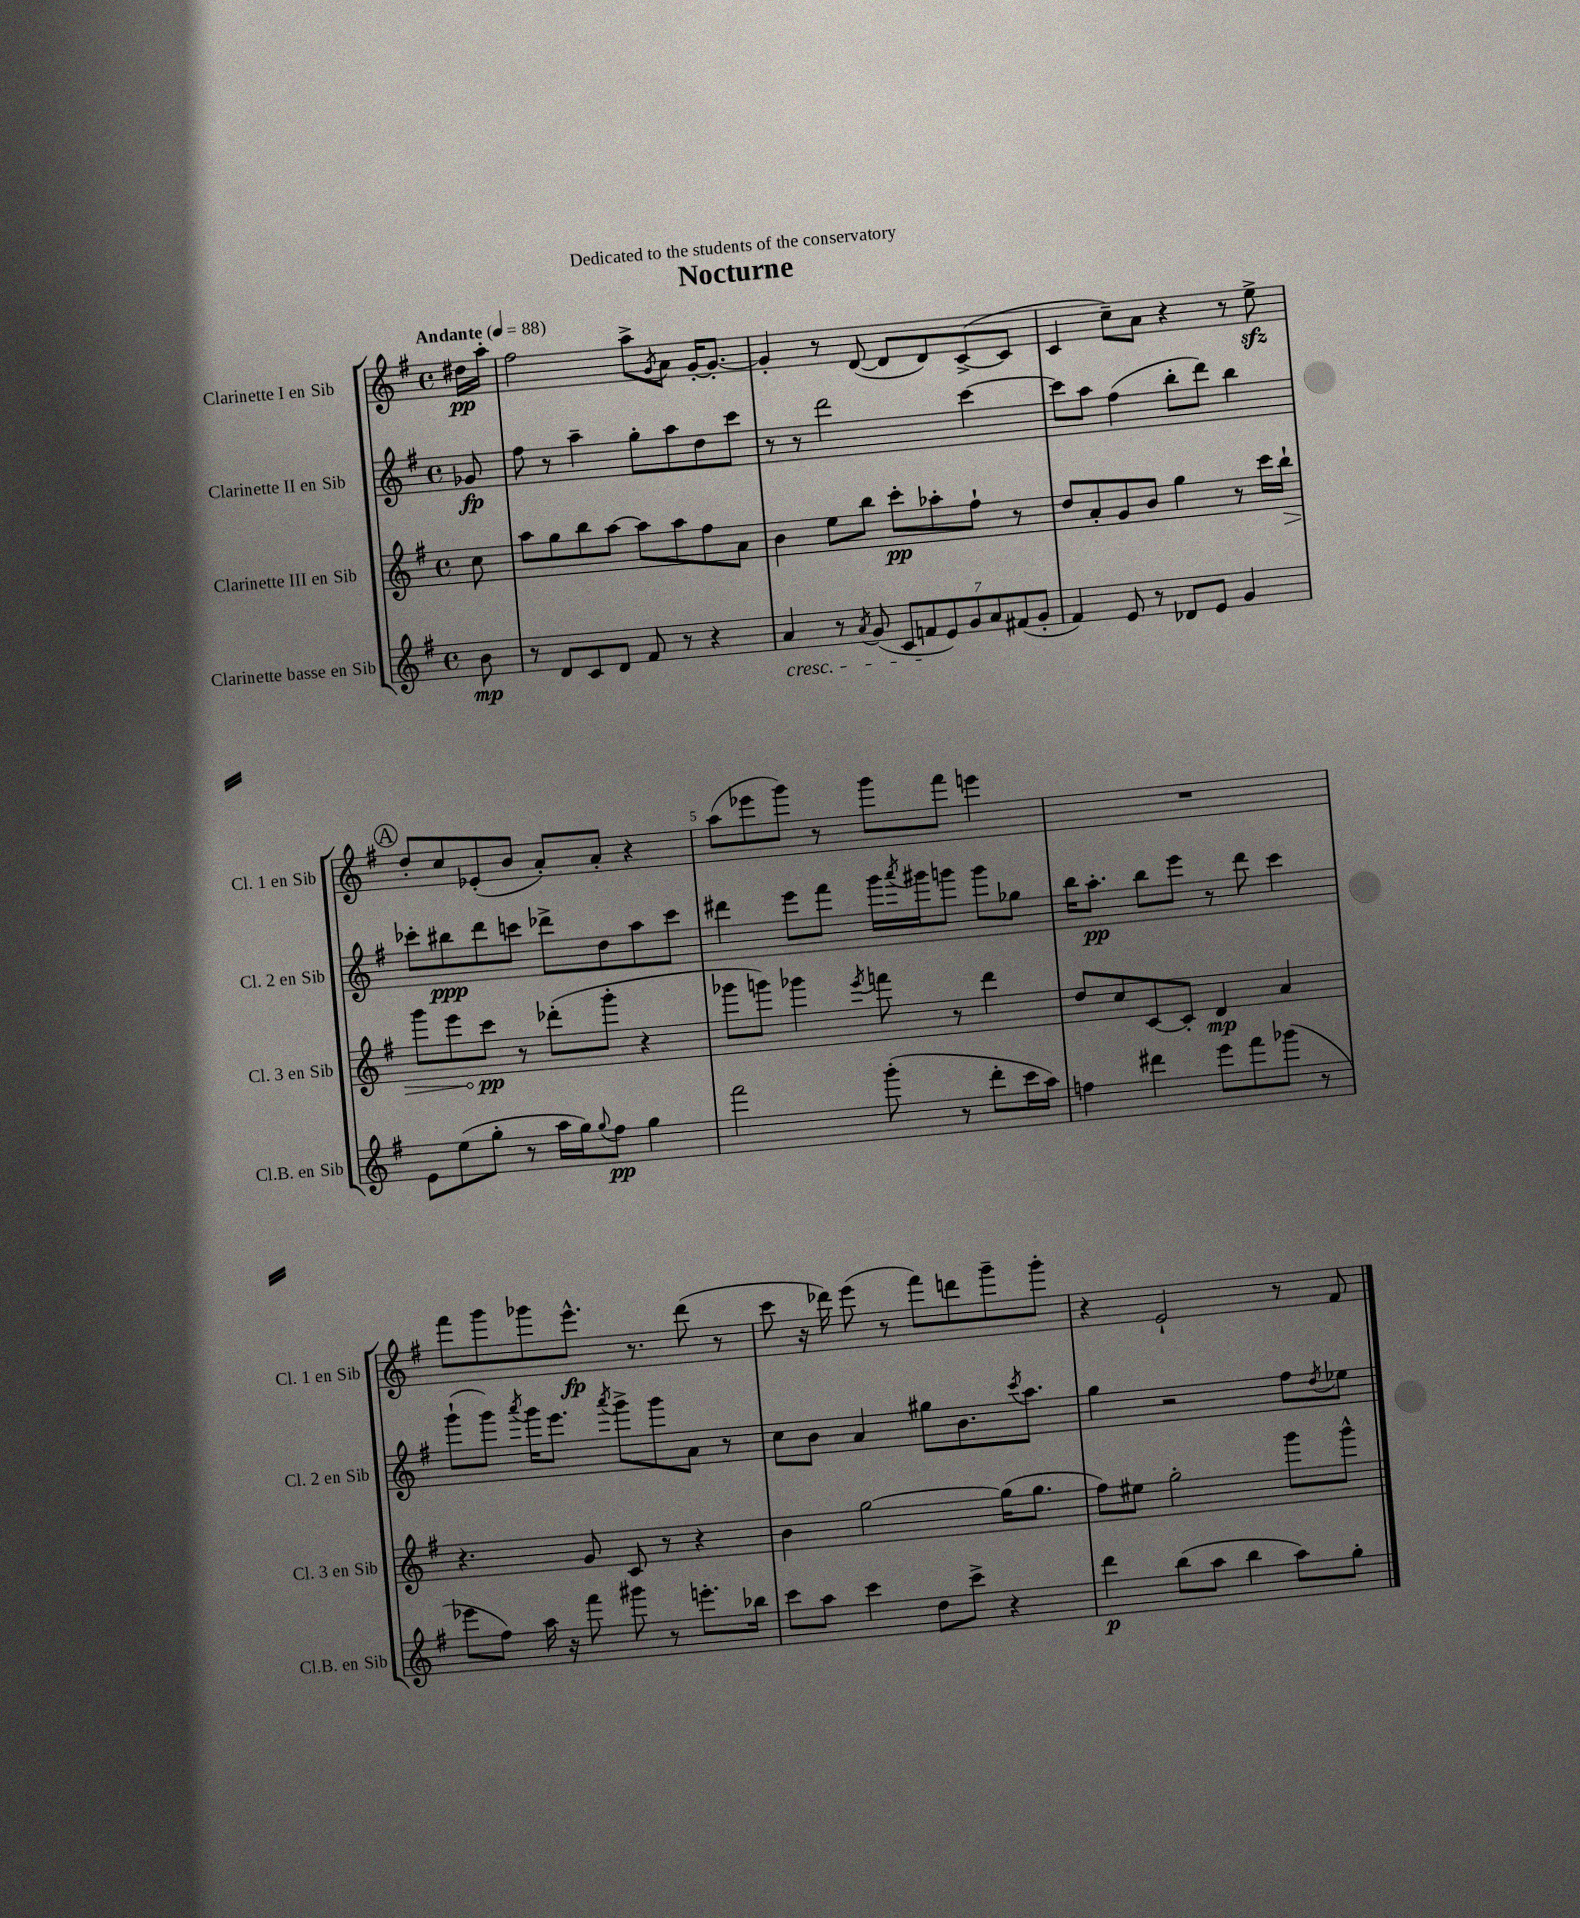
\header { title = "Nocturne" dedication = "Dedicated to the students of the conservatory" }
<<
\new StaffGroup <<
\new Staff = "s0" \with { instrumentName = "Clarinette I en Sib" shortInstrumentName = "Cl. 1 en Sib" } {
    \clef treble \key g \major \defaultTimeSignature \time 4/4 \partial 8 \tempo "Andante" 4 = 88
    dis''16\pp a''16-. |
    fis''2 a''8-> \acciaccatura { g'8 } a'8 g'16~-. g'8.~-. |
    g'4-. r8 d'8~( d'8 d'8) c'8~->( c'8 |
    c'4 c''8--) a'8 r4 r8 e''8->\sfz |
    \mark \markup { \circle "A" } d''8-. c''8 ees'8-.( b'8 a'8-.) a'8-. r4 |
    a''8( ees'''8 g'''8) r8 g'''8 fis'''8 e'''4 |
    R1 |
    fis'''8 g'''8 ges'''8 e'''8.-^\fp r8. d'''8( r8 |
    c'''8 r16 des'''16) e'''8( r8 fis'''8) d'''8 g'''8-- g'''8-. |
    r4 e'2-! r8 fis'8 \bar "|." |
}
\new Staff = "s1" \with { instrumentName = "Clarinette II en Sib" shortInstrumentName = "Cl. 2 en Sib" } {
    \clef treble \key g \major \defaultTimeSignature \time 4/4 \partial 8
    ges'8\fp |
    fis''8 r8 a''4-- g''8-. a''8 d''8 c'''8 |
    r8 r8 d'''2 c'''4~ |
    c'''8 a''8 fis''4( b''8-. d'''8) b''4 |
    \mark \markup { \circle "A" } ces'''8-. bis''8\ppp d'''8 c'''8 des'''8-> d''8 a''8 c'''8 |
    dis'''4 e'''8 fis'''8 g'''16 \acciaccatura { a'''8 } gis'''16 g'''8 g'''8 ges''8 |
    b''16 a''8.-.\pp b''8 e'''8 r8 d'''8 c'''4 |
    g'''8-!( g'''8) \acciaccatura { a'''8 } g'''16 e'''8. \acciaccatura { a'''8 } g'''8-> g'''8 a'8 r8 |
    c''8 b'8 a'4 gis''8 b'8. \acciaccatura { c'''8 } a''8. |
    g''4 r2 fis''8 \acciaccatura { d''8 } ees''8 \bar "|." |
}
\new Staff = "s2" \with { instrumentName = "Clarinette III en Sib" shortInstrumentName = "Cl. 3 en Sib" } {
    \clef treble \key g \major \defaultTimeSignature \time 4/4 \partial 8
    c''8 |
    a''8 g''8 b''8 a''8~ a''8 a''8 fis''8 a'8 |
    b'4 e''8 b''8 c'''8-.\pp aes''8-. fis''8-! r8 |
    d''8 a'8-. g'8 b'8 g''4 r8 c'''16 \once \override Hairpin.circled-tip = ##t b''16-!\> |
    \mark \markup { \circle "A" } g'''8 e'''8 c'''8\pp\! r8 des'''8-.( g'''8-. r4 |
    ges'''8 g'''8) ges'''4 \acciaccatura { e'''8 } f'''8 r8 d'''4 |
    d''8 c''8 c'8~ c'8-. d'4\mp a'4 |
    r4. g'8 c'8 r8 r4 |
    b'4 g''2~ g''16( g''8. |
    fis''8) eis''8 g''2-. g'''8 g'''8-^ \bar "|." |
}
\new Staff = "s3" \with { instrumentName = "Clarinette basse en Sib" shortInstrumentName = "Cl.B. en Sib" } {
    \clef treble \key g \major \defaultTimeSignature \time 4/4 \partial 8
    b'8\mp |
    r8 d'8 c'8 d'8 fis'8 r8 r4 |
    a'4\cresc r8 \acciaccatura { a'8 } g'8( \tuplet 7/4 { c'8 f'8\! e'8) g'8 a'8 fis'8( g'8-. } |
    fis'4) e'8 r8 des'8 e'8 g'4 |
    \mark \markup { \circle "A" } e'8 e''8( g''8-. r8 a''16 g''16) \appoggiatura { g''8 } fis''8\pp g''4 |
    fis'''2 g'''8-.( r8 d'''8-. c'''16 a''16) |
    f''4 dis'''4 e'''8 fis'''8 ges'''8( r8 |
    ees'''8 fis''8) a''16 r16 fis'''8 gis'''8 r8 e'''8.-. bes''16 |
    c'''8 a''8 c'''4 d''8 c'''8-> r4 |
    d'''4\p b''8( a''8 b''4 a''8) g''8-. \bar "|." |
}
>>
>>
\layout { \context { \Score \override BarNumber.break-visibility = ##(#f #t #t) barNumberVisibility = #(every-nth-bar-number-visible 5) } }
